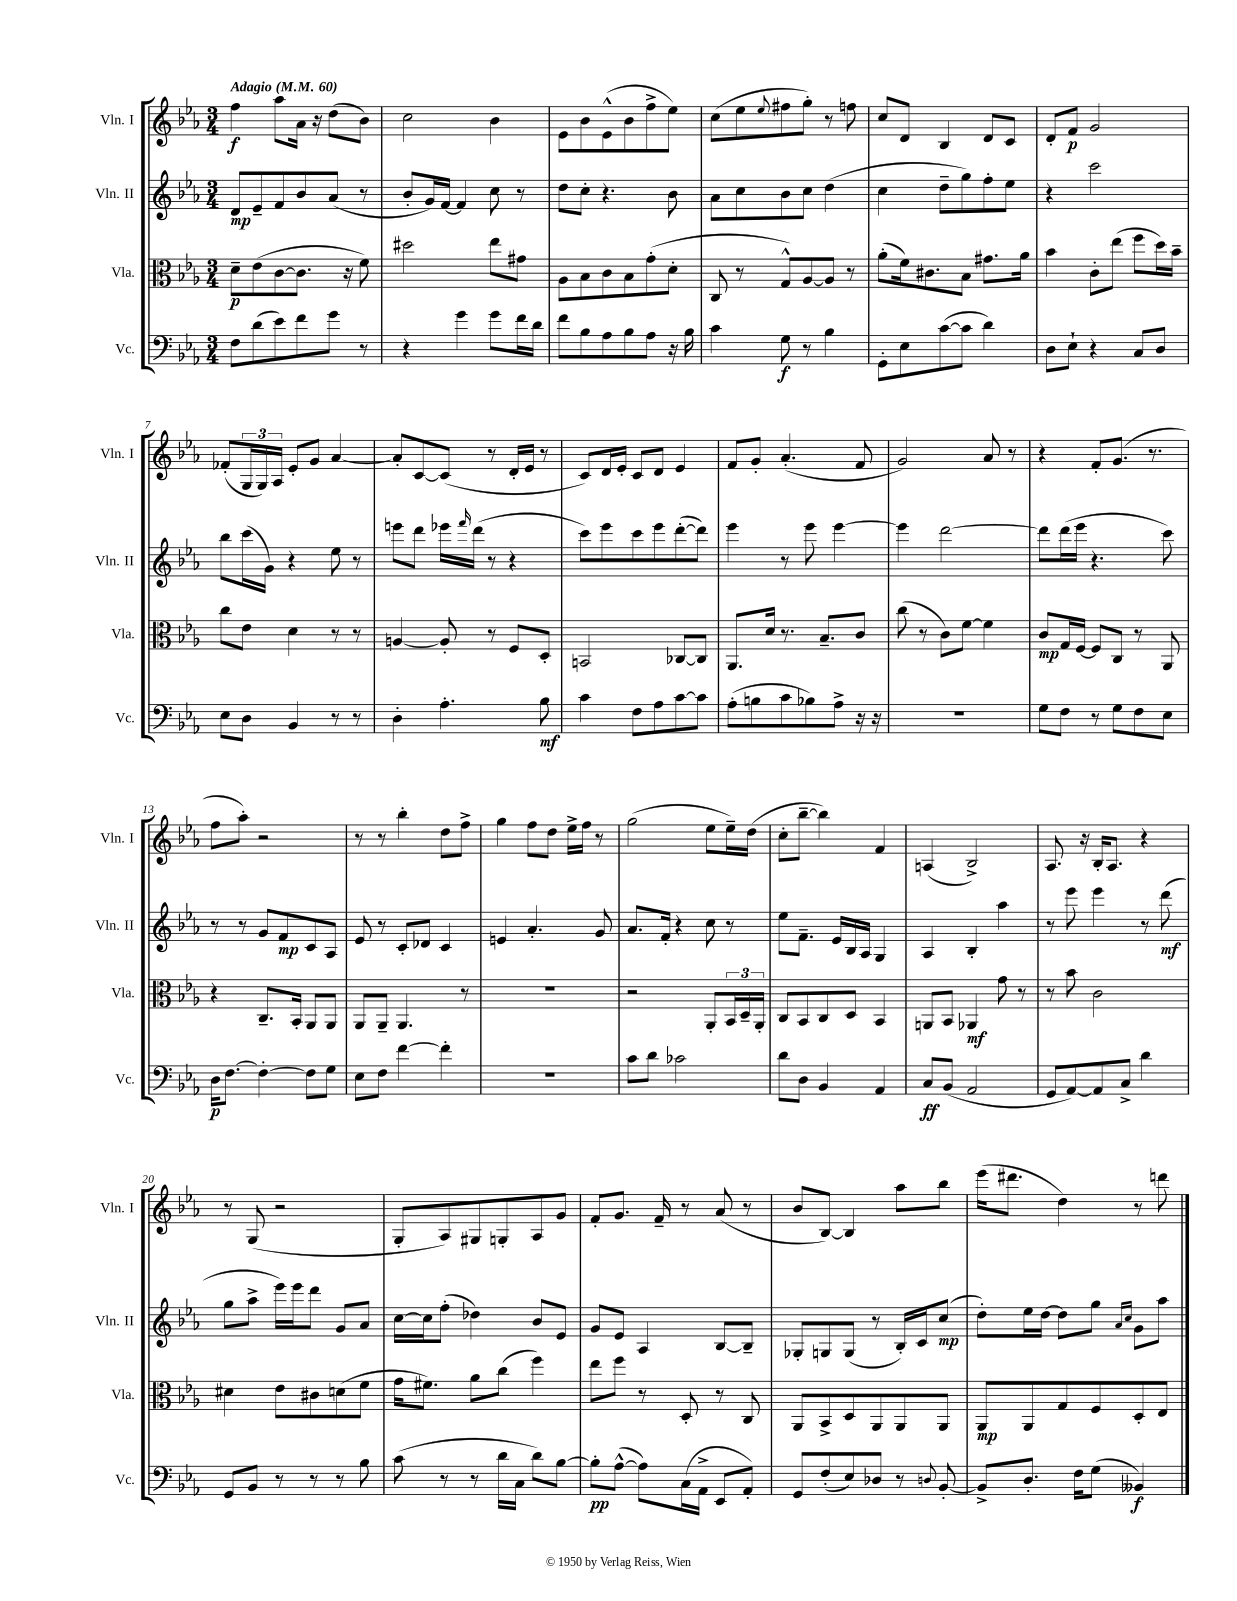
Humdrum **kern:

**kern	**kern	**kern	**kern
*staff4	*staff3	*staff2	*staff1
*clefF4	*clefC3	*clefG2	*clefG2
*k[b-e-a-]	*k[b-e-a-]	*k[b-e-a-]	*k[b-e-a-]
*M3/4	*M3/4	*M3/4	*M3/4
*MM60	*MM60	*MM60	*MM60
8F	8d~	8d	4ff
(8d	(8e-	8e-~	.
8e-)	[8c	8f	8aa-
8f	8.c]	8b-	16a-
.	.	.	16r
8g	.	(8a-	(8dd
.	16r	.	.
8r	8f)	8r	8b-)
=	=	=	=
4r	2dd#	8b-'	2cc
.	.	16g)	.
.	.	[16f	.
4g	.	4f]	.
8g	8ee-	8cc	4b-
16f	8g#	8r	.
16d	.	.	.
=	=	=	=
8f	8A-	8dd	8e-
8B-	8B-	8cc'	8b-
8A-	8c	4.r	(8e-^^
8B-	8B-	.	8b-
8A-	(8g'	.	8ff^
16r	8d'	8b-	8ee-)
16B-	.	.	.
=	=	=	=
4c	8C	8a-	(8cc
.	8r	8cc	8ee-
.	.	.	8qqee-
8G	8G^^)	8b-	8ff#
8r	[8A-	8cc	8gg')
4B-	8A-]	(4dd	8r
.	8r	.	8ff
=	=	=	=
8GG'	(8a-'	4cc	8cc
8E-	16f)	.	8d
.	8.c#	.	.
([8c	.	8dd~	4B-
8c]	8B-	8gg)	.
4d)	8.g#	8ff'	8d
.	.	8ee-	8c
.	16a-	.	.
=	=	=	=
8D	4b-	4r	8d'
8E-`	.	.	8f
4r	8c'	2ccc	2g
.	(8ee-	.	.
8C	8ff	.	.
8D	16dd)	.	.
.	16b-~	.	.
=	=	=	=
8E-	8cc	8bb-	(8f-'
8D	8e-	(16ccc	24G
.	.	.	24G)
.	.	16g)	.
.	.	.	24A-
4BB-	4d	4r	8e-'
.	.	.	8g
8r	8r	8ee-	[4a-
8r	8r	8r	.
=	=	=	=
4D'	[4A	8eee	8a-']
.	.	8ddd	[8c
4.A-'	8A']	16eee-	(8c]
.	.	16qqfff	.
.	.	(16ddd	.
.	8r	8r	8r
.	8F	4r	16d'
.	.	.	16e-
8B-	8D'	.	8r
=	=	=	=
4c	2BB	8ccc)	8c)
.	.	8eee-	16d
.	.	.	16e-'
8F	.	8ccc	8c
8A-	.	8eee-	8d
[8c	[8C-	([8ddd'	4e-
8c]	8C-]	8ddd])	.
=	=	=	=
(8A-'	8.AA-	4eee-	8f
8B	.	.	8g'
.	16d	.	.
8c	8.r	8r	(4.a-'
8B-)	.	8eee-	.
.	8.B-~	.	.
8A-^	.	[4eee-	.
16r	8c	.	8f
16r	.	.	.
=	=	=	=
2.r	(8cc	4eee-]	2g)
.	8r	.	.
.	8c)	[2ddd	.
.	[8f	.	.
.	4f]	.	8a-
.	.	.	8r
=	=	=	=
8G	8c	8ddd]	4r
8F	16G	(16ddd	.
.	[16F	16eee-	.
8r	8F]	4.r	8f'
8G	8C	.	(8.g
8F	8r	.	.
.	.	.	8.r
8E-	8AA-	8ccc)	.
=	=	=	=
16D	4r	8r	8ff
[8.F	.	.	.
.	.	8r	8aa-')
4F'_	8.C~	8g	2r
.	.	8f	.
.	16BB-'	.	.
8F]	8AA-	8c	.
8G	8AA-	8A-	.
=	=	=	=
8E-	8AA-	8e-	8r
8F	8AA-~	8r	8r
[4f	4.AA-	8c'	4bb-'
.	.	8d-	.
4f']	.	4c	8dd
.	8r	.	8ff^
=	=	=	=
2.r	2.r	4e	4gg
.	.	4.a-'	8ff
.	.	.	8dd
.	.	.	16ee-^
.	.	.	16ff
.	.	8g	8r
=	=	=	=
8c	2r	8.a-	(2gg
8d	.	.	.
.	.	16f'	.
2c-	.	4r	.
.	8AA-'	8cc	8ee-
.	24BB-	8r	16ee-~)
.	24D~	.	.
.	.	.	(16dd
.	24AA-'	.	.
=	=	=	=
8d	8C	8ee-	8cc'
8D	8BB-	8.f~	[8bb-~
4BB-	8C	.	4bb-])
.	.	16e-	.
.	8D	16B-	.
.	.	16A-	.
4AA-	4BB-	4G	4f
=	=	=	=
8C	8AA	4A-	(4A
(8BB-	8BB-	.	.
2AA-	4AA-	4B-'	2B-^)
.	8g	4aa-	.
.	8r	.	.
=	=	=	=
8GG	8r	8r	8.A-
[8AA-)	8b-	8eee-	.
.	.	.	16r
8AA-]	2c	4eee-	16B-'
.	.	.	8.A-
8C^	.	.	.
4d	.	8r	4r
.	.	(8ddd	.
=	=	=	=
8GG	4d#	8gg	8r
8BB-	.	8aa-^	(8G
8r	8e-	16eee-)	2r
.	.	16eee-	.
8r	8c#	8ddd	.
8r	(8d	8g	.
8B-	8f	8a-	.
=	=	=	=
(8c	16g	[16cc	8G'
.	8.f#)	16cc]	.
8r	.	(8ff'	8A-)
8r	8a-	4dd-)	8G#
16d	(8cc	.	8G'
16C	.	.	.
8d)	4ff)	8b-	8A-
[8B-	.	8e-	8g
=	=	=	=
8B-']	8ee-	8g	8f'
([8A-^^	8ff	8e-	8.g
8A-])	8r	4A-	.
.	.	.	16f~
(16C	8D'	.	8r
16AA-^	.	.	.
8EE-	8r	[8B-	(8a-
8AA-')	8C	8B-~]	8r
=	=	=	=
8GG	8AA-	8G-'	8b-
(8F'	8BB-^	8G	[8B-)
8E-)	8D	(8G	4B-]
8D-	8AA-	8r	.
8r	8AA-	16B-')	8aa-
.	.	16c	.
8qqD	.	.	.
[8BB-'	8AA-	(8cc	8bb-
=	=	=	=
8BB-^]	8AA-	8dd')	(16eee-
.	.	.	8.ddd#
8.D'	8AA-	16ee-	.
.	.	[16dd	.
.	8G	8dd]	4dd)
16F	.	.	.
(8G	8F	8gg	.
.	.	16qqa-	.
.	.	16qqcc	.
4BB--)	8D'	8g	8r
.	8E-	8aa-	8ddd
==	==	==	==
*-	*-	*-	*-
